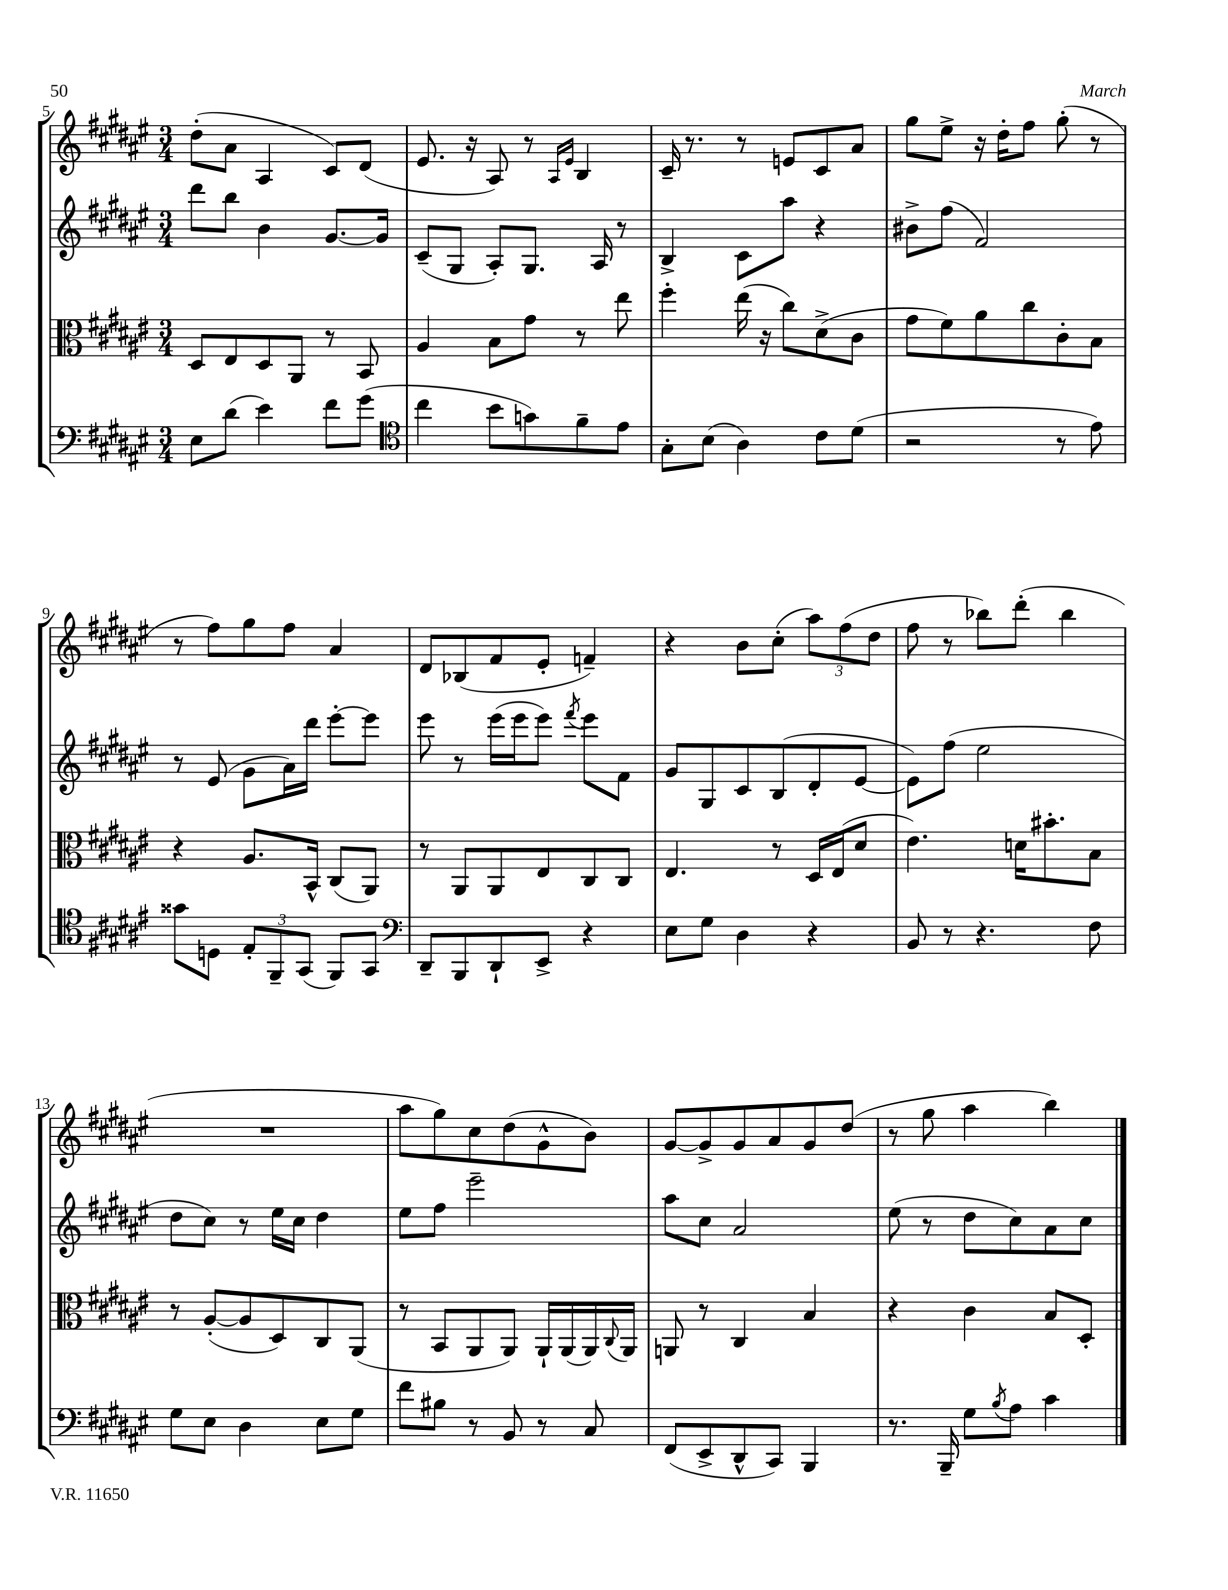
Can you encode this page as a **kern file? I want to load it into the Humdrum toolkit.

**kern	**kern	**kern	**kern
*part4	*part3	*part2	*part1
*staff4	*staff3	*staff2	*staff1
*clefF4	*clefC3	*clefG2	*clefG2
*k[f#c#g#d#a#e#]	*k[f#c#g#d#a#e#]	*k[f#c#g#d#a#e#]	*k[f#c#g#d#a#e#]
*M3/4	*M3/4	*M3/4	*M3/4
=5	=5	=5	=5
8E#\L	8D#/L	8ddd#\L	(8dd#'\L
(8d#\J	8E#/	8bb\J	8a#\J
4e#\)	8D#/	4b\	4A#/
.	8AA#/J	.	.
8f#\L	8r	[8.g#/L	8c#/L)
(8g#\J	8BB/	.	(8d#/J
.	.	16g#/Jk]	.
=6	=6	=6	=6
*clefC4	*	*	*
4cc#\	4A#/	(8c#~/L	8.e#/
.	.	8G#/J	.
.	.	.	16r
8b\L	8B\L	8A#'/L)	8A#/)
8gn\)	8g#\J	8.G#/J	8r
.	.	.	16qqA#/LL
.	.	.	16qqe#/JJ
8f#~\	8r	.	4B/
.	.	16A#/	.
8e#\J	8ee#\	8r	.
=7	=7	=7	=7
8G#'\L	4ff#'\	4B^/	16c#~/
.	.	.	8.r
(8B\J	.	.	.
4A#\)	(16ee#\	8c#\L	8r
.	16r	.	.
.	8cc#\L)	8aa#\J	8en/L
8c#\L	(8d#^\	4r	8c#/
(8d#\J	8c#\J	.	8a#/J
=8	=8	=8	=8
2r	8g#\L	8b#X^\L	8gg#\L
.	8f#\)	(8ff#\J	8ee#^\J
.	8a#\	2f#/)	16r
.	.	.	16dd#'\KL
.	8cc#\	.	8ff#\J
8r	8c#'\	.	(8gg#'\
8e#\)	8B\J	.	8r
!!LO:LB:g=z
=9	=9	=9	=9
8g##X\L	4r	8r	8r
8Dn\J	.	(8e#/	8ff#\L)
12E#'/L	8.A#/L	8g#\L	8gg#\
12FF#~/	.	.	.
.	.	16a#\L)	8ff#\J
(12GG#/J	.	.	.
.	16BB^^/Jk	16ddd#\JJ	.
8FF#/L)	(8C#/L	[8eee#'\L	4a#/
8GG#/J	8AA#/J)	8eee#\J]	.
=10	=10	=10	=10
*clefF4	*	*	*
8DD#~/L	8r	8eee#\	8d#/L
8BBB/	8AA#/L	8r	(8B-X/
8DD#`/	8AA#/	(16eee#\LL	8f#/
.	.	16eee#\J	.
8EE#^/J	8E#/	8eee#\J)	8e#'/J
.	.	8qfff#/	.
4r	8C#/	8eee#\L	4fn~/)
.	8C#/J	8f#\J	.
=11	=11	=11	=11
8E#\L	4.E#/	8g#/L	4r
8G#\J	.	8G#/	.
4D#\	.	8c#/	8b\L
.	8r	(8B/	(8cc#'\J
4r	16D#/LL	8d#'/	12aa#\L)
.	(16E#/J	.	.
.	.	.	(12ff#\
.	8d#/J	[8e#/J	.
.	.	.	12dd#\J
=12	=12	=12	=12
8BB/	4.e#\)	8e#\L])	8ff#\
8r	.	(8ff#\J	8r
4.r	.	2ee#\	8bb-X\L)
.	16dn\KL	.	(8ddd#'\J
.	8.b#X'\	.	.
.	.	.	4bb-\
8F#\	8B\J	.	.
!!LO:LB:g=z
=13	=13	=13	=13
8G#\L	8r	8dd#\L	2.r
8E#\J	([8A#'/L	8cc#\J)	.
4D#\	8A#/]	8r	.
.	8D#/)	16ee#\LL	.
.	.	16cc#\JJ	.
8E#\L	8C#/	4dd#\	.
8G#\J	(8AA#/J	.	.
=14	=14	=14	=14
8f#\L	8r	8ee#\L	8aa#\L
8B#X\J	8BB/L	8ff#\J	8gg#\)
8r	8AA#/	2eee#~\	8cc#\
8BB/	8AA#/J)	.	(8dd#\
8r	16AA#`/LL	.	8g#^^\
.	(16AA#/	.	.
8C#/	16AA#/)	.	8b\J)
.	8qqC#/	.	.
.	16AA#/JJ	.	.
=15	=15	=15	=15
(8FF#/L	8AAn/	8aa#\L	[8g#/L
8EE#^/	8r	8cc#\J	8g#^/]
8DD#^^/	4C#/	2a#/	8g#/
8CC#/J)	.	.	8a#/
4BBB/	4B/	.	8g#/
.	.	.	(8dd#/J
=16	=16	=16	=16
8.r	4r	(8ee#\	8r
.	.	8r	8gg#\
16BBB~/	.	.	.
8G#\L	4c#\	8dd#\L	4aa#\
8qB/	.	.	.
8A#\J	.	8cc#\)	.
4c#\	8B/L	8a#\	4bb\)
.	8D#'/J	8cc#\J	.
==	==	==	==
*-	*-	*-	*-
